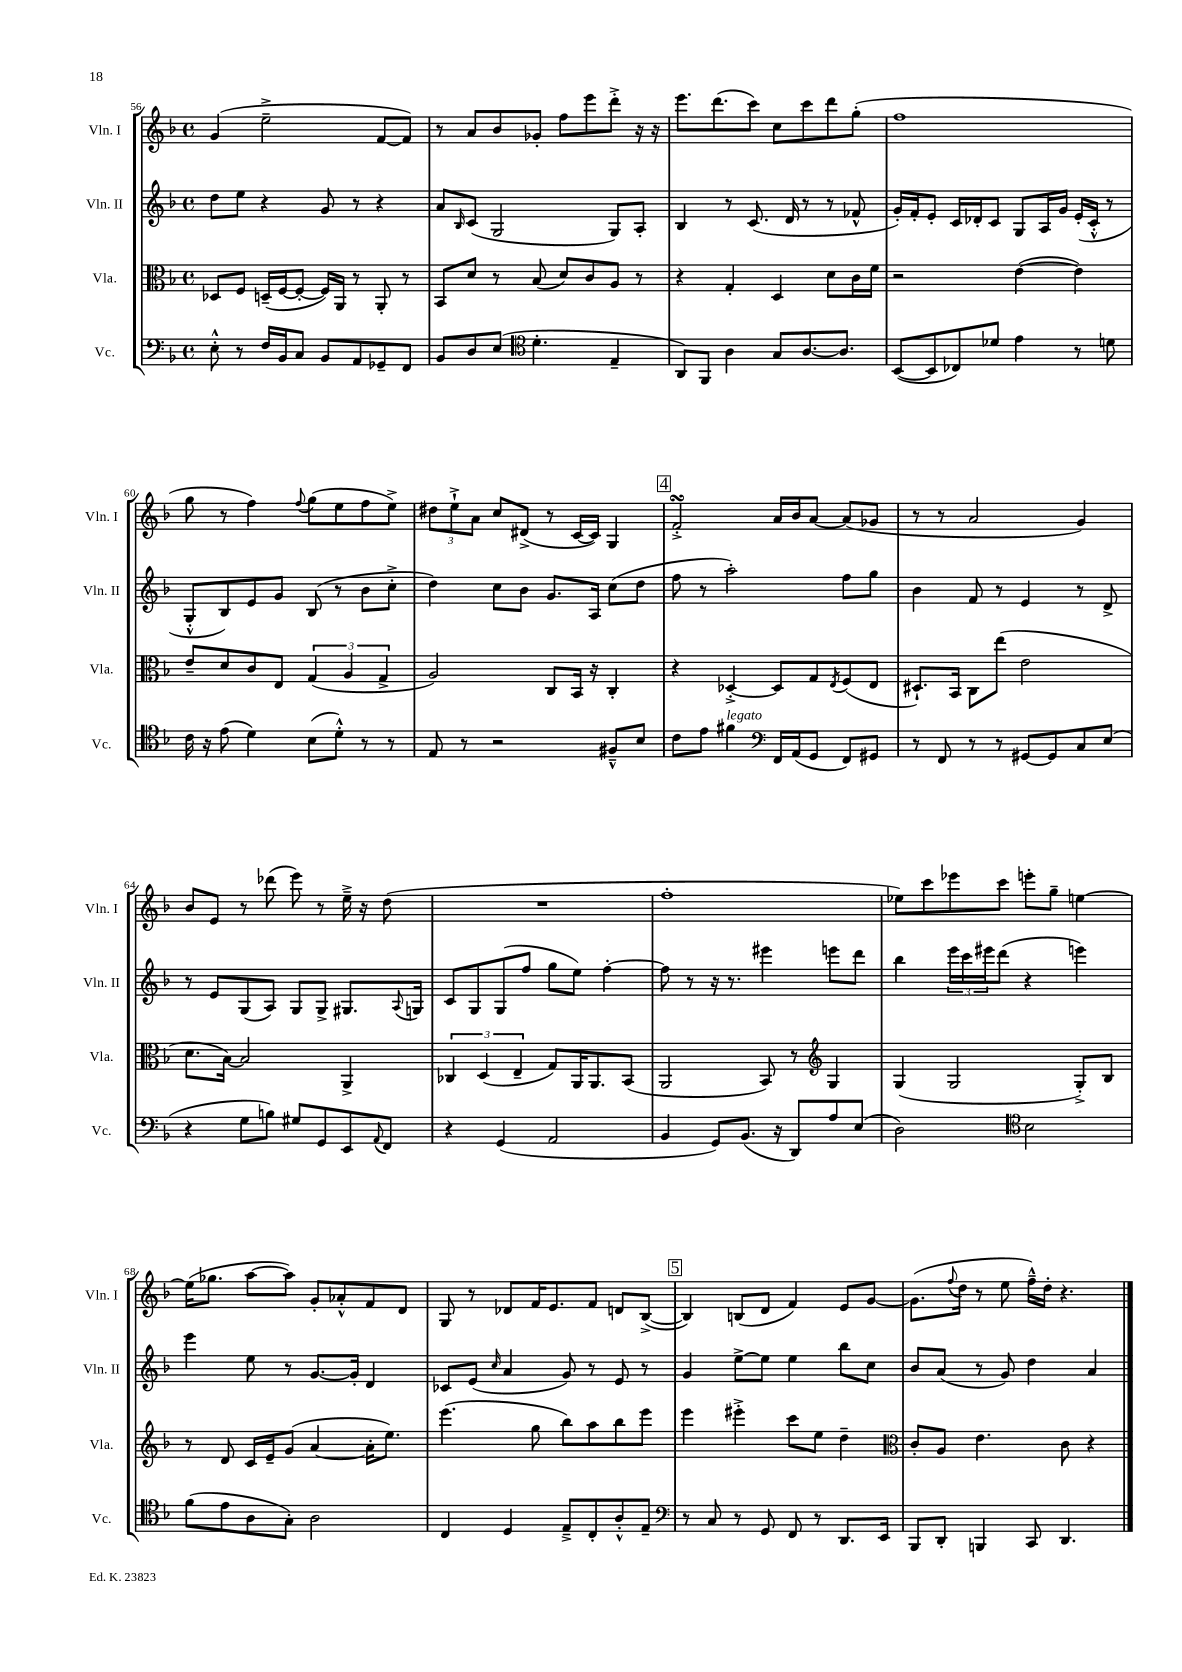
<<
\new StaffGroup <<
\new Staff = "s0" \with { instrumentName = "Vln. I" shortInstrumentName = "Vln. I" } {
    \clef treble \key f \major \defaultTimeSignature \time 4/4
    g'4( e''2---> f'8~ f'8) |
    r8 a'8 bes'8 ges'8-. f''8 e'''8 d'''8-.-> r16 r16 |
    e'''8. d'''8.( c'''8) c''8 c'''8 d'''8 g''8-.( |
    f''1 |
    g''8 r8 f''4) \appoggiatura { f''8 } g''8( e''8 f''8 e''8->) |
    \tuplet 3/2 { dis''8 e''8-!-> a'8 } c''8 dis'8->( r8 c'16~ c'16) g4 |
    \mark \markup { \box "4" } f'2-.->\turn a'16 bes'16 a'8~ a'8( ges'8 |
    r8 r8 a'2 g'4) |
    bes'8 e'8 r8 des'''8( e'''8) r8 e''16---> r16 d''8( |
    R1 |
    f''1-. |
    ees''8) c'''8 ees'''8 c'''8 e'''8-. g''8-- e''4~ |
    e''16( ges''8. a''8~ a''8) g'8-. aes'8-.-^ f'8 d'8 |
    g8 r8 des'8 f'16 e'8. f'8 d'8 bes8~->( |
    \mark \markup { \box "5" } bes4) b8( d'8 f'4) e'8 g'8~ |
    g'8.( \appoggiatura { f''8 } d''16 r8 e''8 f''16---^) d''16-. r4. \bar "|." |
}
\new Staff = "s1" \with { instrumentName = "Vln. II" shortInstrumentName = "Vln. II" } {
    \clef treble \key f \major \defaultTimeSignature \time 4/4
    d''8 e''8 r4 g'8 r8 r4 |
    a'8 \grace { bes16 } c'8( g2 g8) a8-. |
    bes4 r8 c'8.( d'16 r8 r8 fes'8-^ |
    g'16-.) f'16-. e'8-. c'16 des'16-. c'8 g8 a16 g'16 e'16-.( c'16-.-^ r8 |
    g8-.-^ bes8) e'8 g'8 bes8( r8 bes'8 c''8-.-> |
    d''4) c''8 bes'8 g'8. a16 c''8( d''8 |
    \mark \markup { \box "4" } f''8 r8 a''2-.) f''8 g''8 |
    bes'4 f'8 r8 e'4 r8 d'8-> |
    r8 e'8 g8( a8) g8 g8-> gis8. \appoggiatura { a8 } g16 |
    c'8 g8 g8( f''8 g''8 e''8) f''4~-. |
    f''8 r8 r16 r8. eis'''4 e'''8 d'''8 |
    bes''4 \tuplet 3/2 { e'''16 c'''16 eis'''16 } d'''8( r4 e'''4) |
    e'''4 e''8 r8 g'8.~ g'16-. d'4 |
    ces'8 e'8( \grace { c''16 } a'4 g'8) r8 e'8 r8 |
    \mark \markup { \box "5" } g'4 e''8~-> e''8 e''4 bes''8 c''8 |
    bes'8 a'8( r8 g'8) d''4 a'4 \bar "|." |
}
\new Staff = "s2" \with { instrumentName = "Vla." shortInstrumentName = "Vla." } {
    \clef alto \key f \major \defaultTimeSignature \time 4/4
    des8 f8 d16--( f16~ f8~-. f16) a,16 r8 a,8-. r8 |
    bes,8 d'8 r8 bes8( d'8) c'8 a8 r8 |
    r4 g4-. d4 d'8 c'16 f'16 |
    r2 e'4~( e'4) |
    e'8-- d'8 c'8 e8 \tuplet 3/2 { g4( a4 g4-> } |
    a2) c8 bes,16 r16 c4-. |
    \mark \markup { \box "4" } r4 des4~-.-> des8 g8 \acciaccatura { e8 } f8( e8 |
    dis8.-!) bes,16 c8 e''8( e'2 |
    d'8. bes16~) bes2 a,4-> |
    \tuplet 3/2 { ces4 d4( e4-- } g8) a,16 a,8. bes,8( |
    a,2 bes,8) r8 \clef treble g4 |
    g4( g2 g8-.->) bes8 |
    r8 d'8 c'16 e'16-- g'8( a'4~ a'16-. e''8.) |
    e'''4.( g''8 bes''8) a''8 bes''8 e'''8 |
    \mark \markup { \box "5" } e'''4 eis'''4-.-> c'''8 e''8 d''4-- |
    \clef alto c'8-. a8 e'4. c'8 r4 \bar "|." |
}
\new Staff = "s3" \with { instrumentName = "Vc." shortInstrumentName = "Vc." } {
    \clef bass \key f \major \defaultTimeSignature \time 4/4
    e8-.-^ r8 f16 bes,16 c8 bes,8 a,8 ges,8-- f,8 |
    bes,8 d8 e8( \clef tenor d'4.-. e4-- |
    a,8) f,8 a4 g8 a8.~ a8. |
    bes,8~( bes,8 ces8) des'8 e'4 r8 d'8 |
    c'16 r16 e'8( d'4) bes8( d'8-.-^) r8 r8 |
    e8 r8 r2 fis8---^ bes8 |
    \mark \markup { \box "4" } c'8 e'8 fis'4^\markup { \italic "legato" } \clef bass f,16 a,16( g,8 f,8) gis,8 |
    r8 f,8 r8 r8 gis,8~ gis,8 c8 e8( |
    r4 g8 b8) gis8 g,8 e,8 \appoggiatura { a,8 } f,8 |
    r4 g,4( a,2 |
    bes,4 g,8) bes,8.( r16 d,8) a8 e8( |
    d2) \clef tenor bes2 |
    f'8( e'8 a8 g8-.) a2 |
    c4 d4 e8---> c8-. a8-.-^ e8-- |
    \mark \markup { \box "5" } \clef bass r8 c8 r8 g,8 f,8 r8 d,8. e,16 |
    bes,,8 d,8-. b,,4 c,8 d,4. \bar "|." |
}
>>
>>
\layout { \context { \Score currentBarNumber = #56 } }
